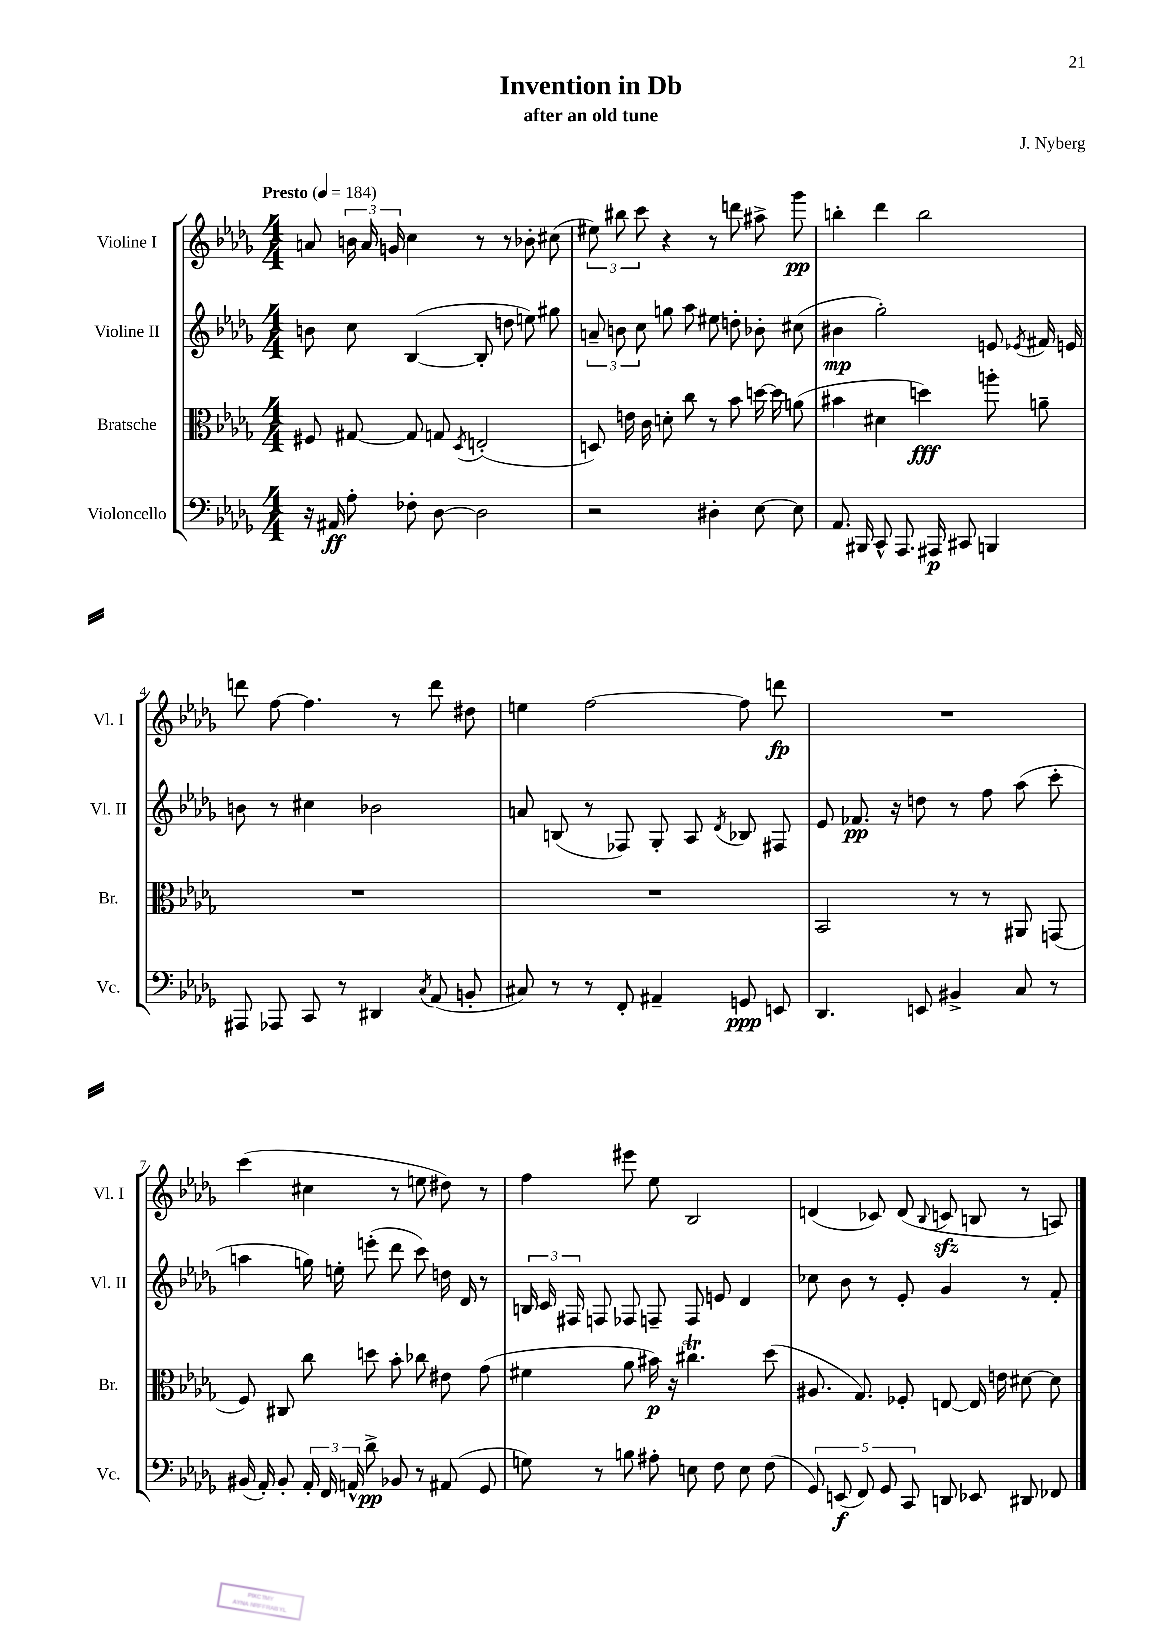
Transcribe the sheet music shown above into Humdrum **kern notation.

**kern	**dynam	**kern	**dynam	**kern	**dynam	**kern	**dynam
*part4	*part4	*part3	*part3	*part2	*part2	*part1	*part1
*staff4	*staff4	*staff3	*staff3	*staff2	*staff2	*staff1	*staff1
*I"Violoncello	*	*I"Bratsche	*	*I"Violine II	*	*I"Violine I	*
*I'Vc.	*	*I'Br.	*	*I'Vl. II	*	*I'Vl. I	*
*clefF4	*	*clefC3	*	*clefG2	*	*clefG2	*
*k[b-e-a-d-g-]	*	*k[b-e-a-d-g-]	*	*k[b-e-a-d-g-]	*	*k[b-e-a-d-g-]	*
*M4/4	*	*M4/4	*	*M4/4	*	*M4/4	*
*MM184	*	*MM184	*	*MM184	*	*MM184	*
=1	=1	=1	=1	=1	=1	=1	=1
!	!	!	!	!	!	!LO:TX:a:B:t=Presto	!
16r	.	8F#X/	.	8bn\	.	8an/	.
16AA#X/	ff	.	.	.	.	.	.
8A-'\	.	[8G#X/	.	8cc\	.	24bn\	.
.	.	.	.	.	.	24a/	.
.	.	.	.	.	.	24gn/	.
8F-X'\	.	8G#/]	.	([4B-/	.	4cc\	.
[8D-\	.	8Gn/	.	.	.	.	.
.	.	8qD-/	.	.	.	.	.
2D-\]	.	(2En'/	.	8B-'/]	.	8r	.
.	.	.	.	8ddn\	.	8r	.
.	.	.	.	8een\)	.	8b-X'\	.
.	.	.	.	8gg#X\	.	(8cc#X\	.
=2	=2	=2	=2	=2	=2	=2	=2
2r	.	8Dn/)	.	12an~/	.	12ee#X\)	.
.	.	.	.	12bn\	.	12bb#X\	.
.	.	16en\	.	.	.	.	.
.	.	.	.	12cc\	.	12ccc\	.
.	.	16c\	.	.	.	.	.
.	.	8dn'\	.	8ggn\	.	4r	.
.	.	8cc\	.	8aa-\	.	.	.
4D#X'\	.	8r	.	8ee#X\	.	8r	.
.	.	8b-\	.	8ddn'\	.	8dddn\	.
[8E-\	.	[16ddn\	.	8b-X'\	.	8aa#X^\	.
.	.	16dd\]	.	.	.	.	.
8E-\]	.	(8an\	.	(8cc#X\	.	8ggg-\	pp
=3	=3	=3	=3	=3	=3	=3	=3
8.AA-/	.	4b#X\	.	4b#X\	mp	4bbn'\	.
16BBB#X/	.	.	.	.	.	.	.
8CC^^/	.	4d#X\	.	2gg-'\)	.	4ddd-\	.
8.AAA-/	.	.	.	.	.	.	.
.	.	4ddn\)	fff	.	.	2bb\	.
16AAA#X/	p	.	.	.	.	.	.
8CC#X/	.	.	.	.	.	.	.
4BBBn/	.	8aan'\	.	8en/	.	.	.
.	.	.	.	8qe-X/	.	.	.
.	.	8an~\	.	16f#X/	.	.	.
.	.	.	.	16en/	.	.	.
!!LO:LB:g=z
=4	=4	=4	=4	=4	=4	=4	=4
8AAA#X/	.	1r	.	8bn\	.	8dddn\	.
8AAA-X/	.	.	.	8r	.	[8ff\	.
8CC/	.	.	.	4cc#X\	.	4.ff\]	.
8r	.	.	.	.	.	.	.
4DD#X/	.	.	.	2b-X\	.	.	.
.	.	.	.	.	.	8r	.
8qC/	.	.	.	.	.	.	.
(8AA-/	.	.	.	.	.	8ddd\	.
8BBn'/	.	.	.	.	.	8dd#X\	.
=5	=5	=5	=5	=5	=5	=5	=5
8C#X/)	.	1r	.	8an/	.	4een\	.
8r	.	.	.	(8Bn/	.	.	.
8r	.	.	.	8r	.	[2ff\	.
8FF'/	.	.	.	8F-X/)	.	.	.
4AA#X~/	.	.	.	8G-'/	.	.	.
.	.	.	.	8A-/	.	.	.
.	.	.	.	8qd-/	.	.	.
8GGn/	ppp	.	.	8B-X/	.	8ff\]	.
8EEn/	.	.	.	8F#X/	.	8dddn\	fp
=6	=6	=6	=6	=6	=6	=6	=6
4.DD-/	.	2BB-/	.	8e-/	.	1r	.
.	.	.	.	8.f-X/	pp	.	.
.	.	.	.	16r	.	.	.
8EEn/	.	.	.	8ddn\	.	.	.
4BB#X^/	.	8r	.	8r	.	.	.
.	.	8r	.	8ff\	.	.	.
8C/	.	8AA#X/	.	(8aa-\	.	.	.
8r	.	(8GGn/	.	8ccc'\	.	.	.
!!LO:LB:g=z
=7	=7	=7	=7	=7	=7	=7	=7
(16BB#X/	.	8F/)	.	4aan\	.	(4ccc\	.
16AA-'/)	.	.	.	.	.	.	.
8BB#'/	.	8C#X/	.	.	.	.	.
24AA-'/	.	8cc\	.	16ggn\)	.	4cc#X\	.
24FF/	.	.	.	.	.	.	.
.	.	.	.	16een'\	.	.	.
24AAn^^/	.	.	.	.	.	.	.
8d-^\	pp	8ddn\	.	(8eeen'\	.	.	.
8BB-X/	.	8b-'\	.	8ddd-\	.	8r	.
8r	.	8cc-X\	.	8ccc\)	.	8een\	.
(8AA#X/	.	8e#X\	.	16ddn\	.	8dd#X\)	.
.	.	.	.	16d-/	.	.	.
8GG-/	.	(8g-\	.	8r	.	8r	.
=8	=8	=8	=8	=8	=8	=8	=8
8Gn\)	.	4f#X\	.	24Bn/	.	4ff\	.
.	.	.	.	24c/	.	.	.
.	.	.	.	24F#X/	.	.	.
8r	.	.	.	8Fn/	.	.	.
8Bn\	.	8a-\	.	8F-X/	.	8eee#X\	.
8A#X'\	.	16b#X\)	p	8Fn~/	.	8ee-\	.
.	.	16r	.	.	.	.	.
8En\	.	4.cc#Xt\	.	8F/	.	2B-/	.
8F\	.	.	.	8en/	.	.	.
8E\	.	.	.	4d-/	.	.	.
(8F\	.	(8dd-\	.	.	.	.	.
=9	=9	=9	=9	=9	=9	=9	=9
10GG-/)	.	8.A#X/	.	8cc-X\	.	(4dn/	.
(10EEn/	f	.	.	.	.	.	.
.	.	.	.	8b-\	.	.	.
.	.	8.G-/)	.	.	.	.	.
10FF/)	.	.	.	.	.	.	.
.	.	.	.	8r	.	8c-X/)	.
10GG-/	.	.	.	.	.	.	.
.	.	8F-X'/	.	8e-'/	.	(8d/	.
10CC/	.	.	.	.	.	.	.
.	.	.	.	.	.	8qqB-/	.
8DDn/	.	[8En/	.	4g-/	.	8cnzz/	.
8EE-X/	.	16E/]	.	.	.	8Bn/	.
.	.	16en\	.	.	.	.	.
8DD#X/	.	[8d#X\	.	8r	.	8r	.
8FF-X/	.	8d#\]	.	8f'/	.	8An/)	.
==	==	==	==	==	==	==	==
*-	*-	*-	*-	*-	*-	*-	*-
